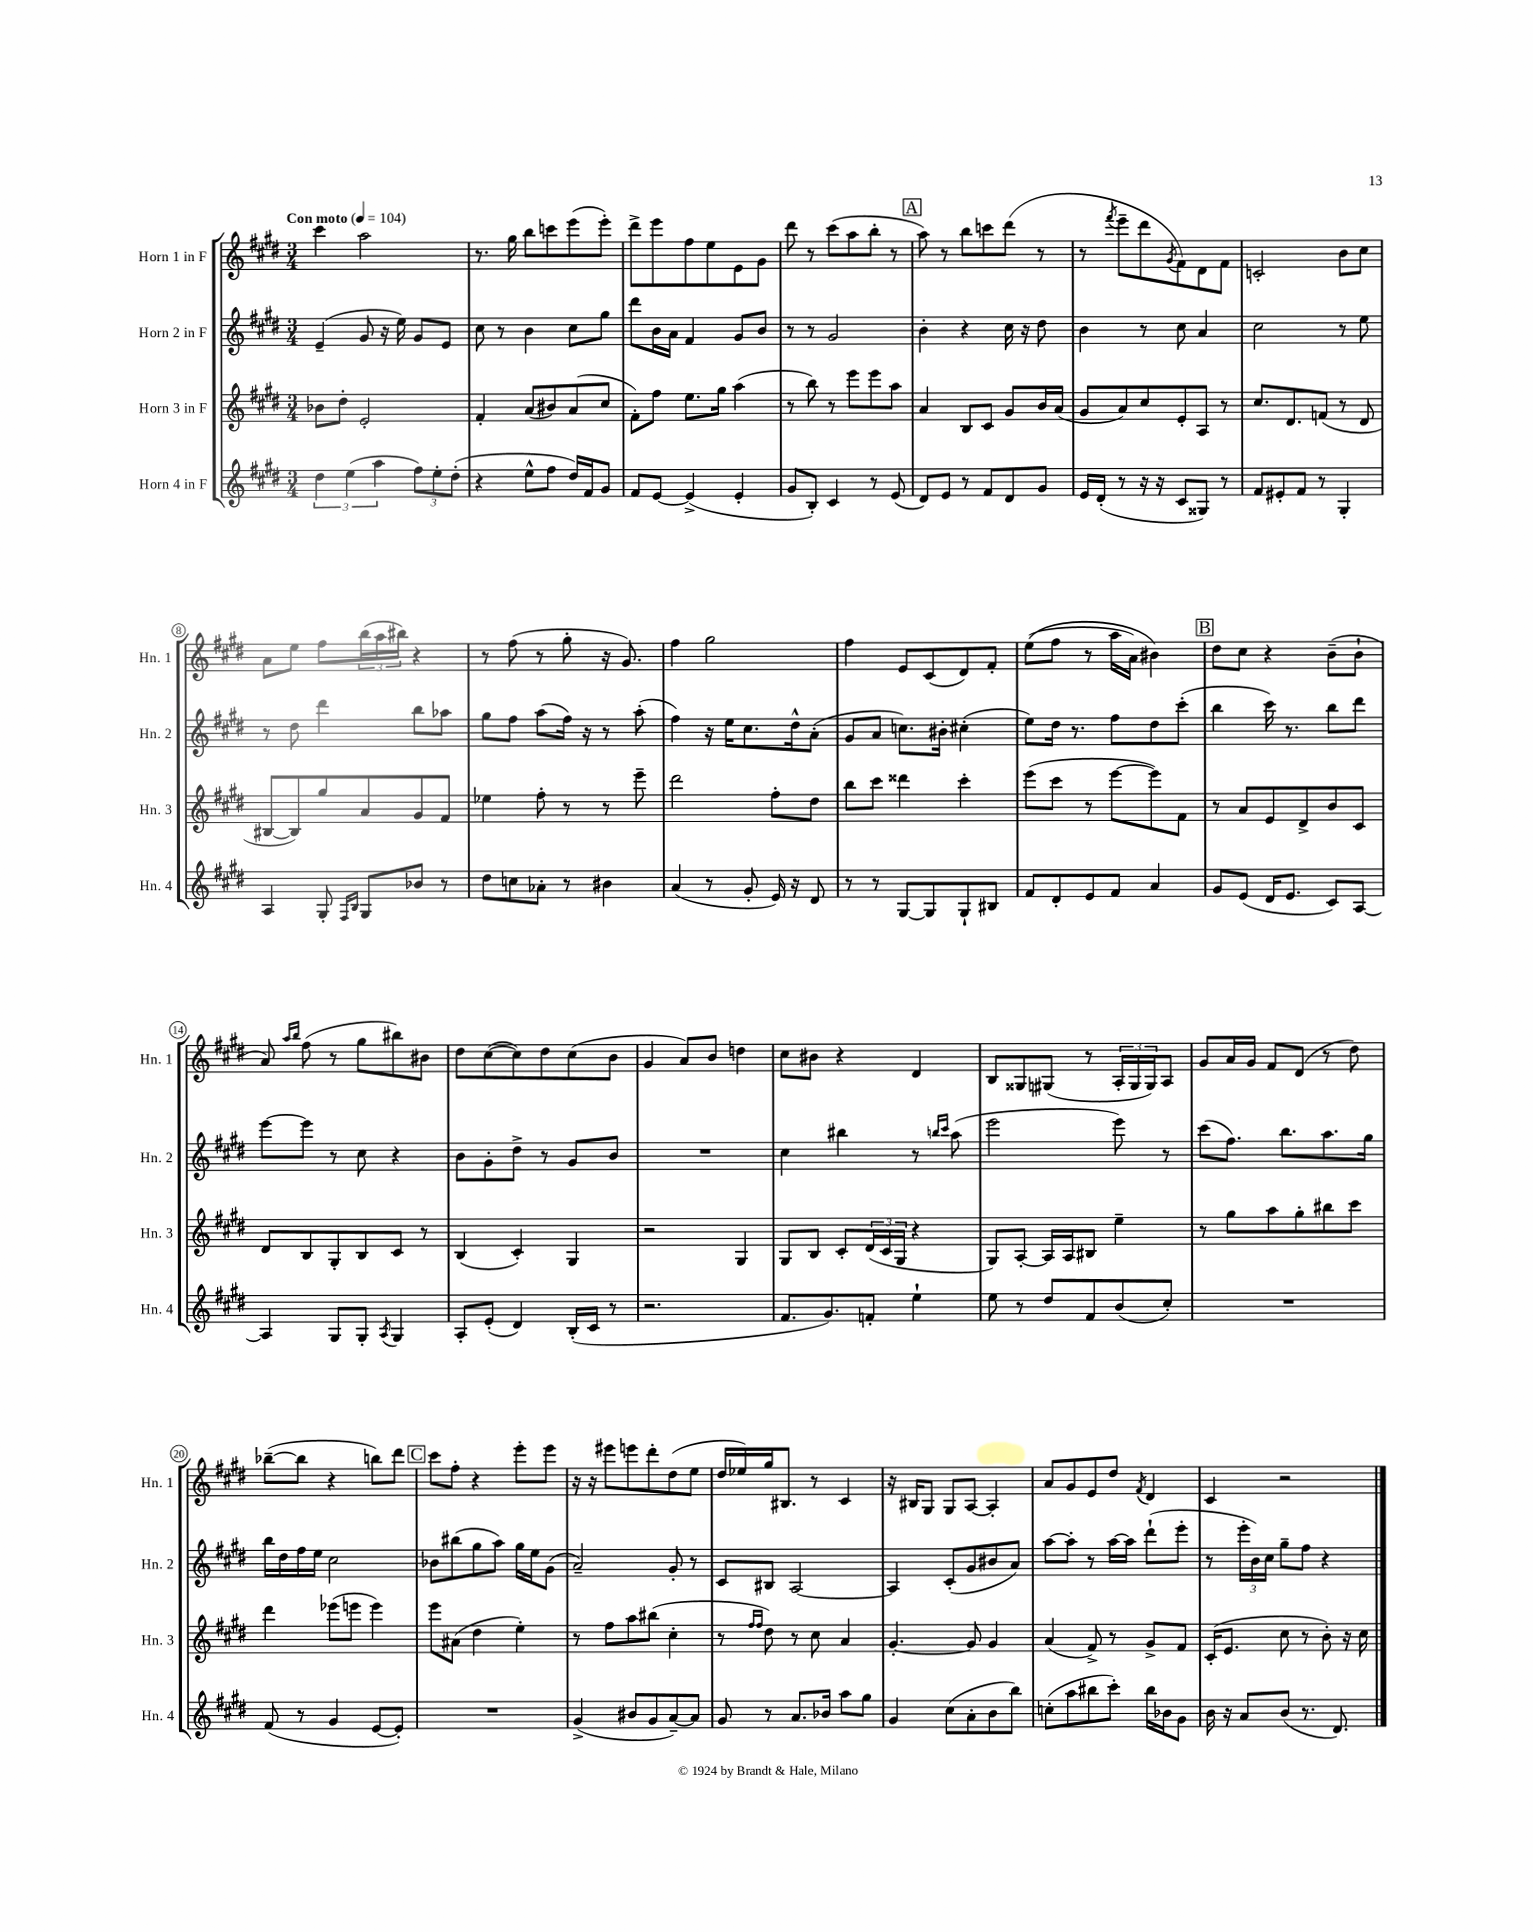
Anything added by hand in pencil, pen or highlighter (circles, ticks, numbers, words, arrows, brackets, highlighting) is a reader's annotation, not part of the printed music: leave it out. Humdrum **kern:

**kern	**kern	**kern	**kern
*part4	*part3	*part2	*part1
*staff4	*staff3	*staff2	*staff1
*I"Horn 4 in F	*I"Horn 3 in F	*I"Horn 2 in F	*I"Horn 1 in F
*I'Hn. 4	*I'Hn. 3	*I'Hn. 2	*I'Hn. 1
*clefG2	*clefG2	*clefG2	*clefG2
*k[f#c#g#d#]	*k[f#c#g#d#]	*k[f#c#g#d#]	*k[f#c#g#d#]
*M3/4	*M3/4	*M3/4	*M3/4
*MM104	*MM104	*MM104	*MM104
=1	=1	=1	=1
!	!	!	!LO:TX:a:B:t=Con moto
6dd#\	8b-X\L	(4e~/	4ccc#\
.	8dd#'\J	.	.
(6ee\	.	.	.
.	2e'/	8g#/	2aa\
6aa\	.	.	.
.	.	16r	.
.	.	16ee\)	.
12ff#\L)	.	8g#/L	.
12ee'\	.	.	.
.	.	8e/J	.
(12dd#'\J	.	.	.
=2	=2	=2	=2
4r	4f#'/	8cc#\	8.r
.	.	8r	.
.	.	.	16gg#\
8ee^^\L	(8a/L	4b\	8bb\L
8ff#\J	8b#X/)	.	8cccn\
16dd#/LL)	(8a/	8cc#\L	(8eee\
16f#/J	.	.	.
8g#/J	8cc#/J	8gg#\J	8eee'\J)
=3	=3	=3	=3
8f#/L	8f#'\L)	8ddd#\L	8ddd#^\L
[8e/J	8ff#\J	16b\L	8eee\
.	.	16a\JJ	.
(4e^/]	8.ee\L	4f#/	8ff#\
.	.	.	8ee\
.	16gg#\Jk	.	.
4e'/	(4aa\	8g#/L	8e\
.	.	8b/J	8g#\J
=4	=4	=4	=4
8g#/L	8r	8r	8ddd#\
8B'/J)	8bb\)	8r	8r
4c#/	8r	2g#/	(8ccc#\L
.	8eee\L	.	8aa\
8r	8eee\	.	8bb'\J
(8e/	8aa\J	.	8r
!!LO:REH:place=s1:t=A
=5	=5	=5	=5
8d#/L)	4a/	4b'\	8aa\)
8e/J	.	.	8r
8r	8B/L	4r	8bb\L
8f#/L	8c#/J	.	8cccn\
8d#/	8g#/L	16cc#\	(8ddd#\J
.	.	16r	.
8g#/J	16b/L	8dd#\	8r
.	(16a/JJ	.	.
=6	=6	=6	=6
16e/LL	8g#/L	4b\	8r
(16d#'/JJ	.	.	.
.	.	.	8qfff#/
8r	8a/)	.	8eee~\L
16r	8cc#/	8r	8ddd#\
16r	.	.	.
.	.	.	8qg#/
8c#/L	8e'/	8cc#\	8f#\)
8G##X/J)	8A/J	4a/	8d#\
8r	8r	.	8f#\J
=7	=7	=7	=7
8f#/L	8.cc#/L	2cc#\	2cn'/
8e#X'/	.	.	.
.	8.d#/	.	.
8f#/J	.	.	.
8r	(8fn/J	.	.
4G#'/	8r	8r	8b\L
.	8d#/	8ee\	8cc#\J
!!LO:LB:g=z
=8	=8	=8	=8
4A/	[8B#X/L	8r	8a\L
.	8B#/])	8dd#\	8ee\J
8G#'/	8gg#/	4ddd#\	8ff#\L
16qqF#/LL	.	.	.
16qqB/JJ	.	.	.
8G#/L	8a/	.	(24bb\L
.	.	.	24aa\
.	.	.	24bb#X\JJ)
8b-X/J	8g#/	8bb\L	4r
8r	8f#/J	8aa-X\J	.
=9	=9	=9	=9
8dd#\L	4ee-X\	8gg#\L	8r
8ccn\	.	8ff#\J	(8ff#\
8a-X'\J	8ff#'\	(8aa\L	8r
8r	8r	16ff#\Jk)	8gg#'\
.	.	16r	.
4b#X\	8r	8r	16r
.	.	.	8.g#/)
.	8eee~\	(8aa'\	.
=10	=10	=10	=10
(4a/	2ddd#\	4ff#\)	4ff#\
8r	.	16r	2gg#\
.	.	16ee\KL	.
8g#'/	.	8.cc#\	.
16e/)	8ff#'\L	.	.
16r	.	16dd#^^\k	.
8d#/	8dd#\J	(8a'\J	.
=11	=11	=11	=11
8r	8bb\L	8g#/L	4ff#\
8r	8ccc#\J	8a/J	.
[8G#/L	4ddd##X\	8.ccn\L)	8e/L
8G#/]	.	.	(8c#/
.	.	16b#X'\Jk	.
8G#`/	4ccc#'\	(4cc#X'\	8d#/)
8B#X/J	.	.	8f#'/J
=12	=12	=12	=12
8f#/L	(8eee\L	8ee\L)	((8ee\L
8d#'/	8ccc#\J	16dd#\Jk	8ff#\J
.	.	8.r	.
8e/	8r	.	8r
8f#/J	[8eee\L	8ff#\L	16aa\LL
.	.	.	16a\JJ)
4a/	8eee\])	8dd#\	4b#X\)
.	8f#\J	(8ccc#'\J	.
!!LO:REH:place=s1:t=B
=13	=13	=13	=13
8g#/L	8r	4bb\	8dd#\L
(8e/J	8a/L	.	8cc#\J
16d#/KL	8e/	16ccc#\)	4r
8.e/J	.	8.r	.
.	8d#^/	.	.
8c#/L)	8b/	8bb\L	(8b~\L
[8A/J	8c#/J	8ddd#\J	8b`\J
!!LO:LB:g=z
=14	=14	=14	=14
4A/]	8d#/L	[8eee\L	8a/)
.	.	.	16qqaa/LL
.	.	.	16qqbb/JJ
.	8B/	8eee\J]	(8ff#\
8G#/L	8G#'/	8r	8r
8G#'/J	8B/	8cc#\	8gg#\L
8qA/	.	.	.
4G#/	8c#/J	4r	8bb#X\)
.	8r	.	8b#X\J
=15	=15	=15	=15
8A'/L	(4B/	8b\L	8dd#\L
(8e'/J	.	8g#'\	([8cc#\
4d#/)	4c#'/)	8dd#^\J	8cc#\])
.	.	8r	8dd#\
(16B'/LL	4G#/	8g#/L	(8cc#\
16c#/JJ	.	.	.
8r	.	8b/J	8b\J
=16	=16	=16	=16
2.r	2r	2.r	4g#/
.	.	.	8a/L)
.	.	.	8b/J
.	4G#/	.	4ddn\
=17	=17	=17	=17
8.f#/L	8G#/L	4cc#\	8cc#\L
.	8B/J	.	8b#X\J
8.g#/)	.	.	.
.	8c#'/L	4bb#X\	4r
8fn'/J	(24d#/L	.	.
.	24c#/	.	.
.	24G#/JJ	.	.
4ee`\	4r	8r	4d#/
.	.	16qqbbn/LL	.
.	.	16qqccc#/JJ	.
.	.	(8aa\	.
=18	=18	=18	=18
8ee\	8G#/L)	2eee\	8B/L
8r	[8A'/J	.	8G##X/
8dd#/L	16A/LL]	.	(8G#X/J
.	16A/J	.	.
8f#/	8B#X/J	.	8r
(8b/	4ee~\	8eee\)	24A'/LL
.	.	.	24G#/
.	.	.	24G#/J)
8cc#'/J)	.	8r	8A/J
=19	=19	=19	=19
2.r	8r	(8ccc#\L	8g#/L
.	8gg#\L	8.ff#\J)	16a/L
.	.	.	16g#/JJ
.	8aa\	.	8f#/L
.	.	8.bb\L	.
.	8gg#'\	.	(8d#/J
.	8bb#X\	8.aa\	8r
.	8ccc#\J	.	8dd#\)
.	.	16gg#\Jk	.
!!LO:LB:g=z
=20	=20	=20	=20
(8f#/	4ddd#\	16bb\LL	([8bb-X~\L
.	.	16dd#\	.
8r	.	16ff#\	8bb-\J]
.	.	16ee\JJ	.
4g#/	(8eee-X\L	2cc#\	4r
.	8eeen\J	.	.
[8e/L	4eee\)	.	8bbn\L)
8e'/J])	.	.	8ddd#\J
!!LO:REH:place=s1:t=C
=21	=21	=21	=21
2.r	8eee\L	8b-X\L	8ccc#\L
.	(8a#X\J	(8bb#X\	8ff#'\J
.	4dd#\	8gg#\	4r
.	.	8aa\J)	.
.	4ee'\)	16gg#\LL	8eee'\L
.	.	16ee\J	.
.	.	(8g#\J	8eee\J
=22	=22	=22	=22
(4g#^/	8r	2a~/)	16r
.	.	.	16r
.	8ff#\L	.	8eee#X\L
8b#X/L	8aa\	.	8eeen\
8g#/	(8bb#X\J	.	8ddd#'\
[8a~/)	4cc#'\	8g#'/	(8dd#\
8a/J]	.	8r	8ee\J
=23	=23	=23	=23
8g#/	8r	8c#/L	16dd#/LL
.	.	.	16ee-X/)
.	16qqff#/LL	.	.
.	16qqff#/JJ	.	.
8r	8dd#\)	8B#X/J	16gg#/J
.	.	.	8.B#X/J
8.a/L	8r	[2A/	.
.	8cc#\	.	8r
16b-X/Jk	.	.	.
8aa\L	4a/	.	4c#/
8gg#\J	.	.	.
=24	=24	=24	=24
4g#/	[4.g#'/	4A/]	16r
.	.	.	16B#X/KL
.	.	.	8G#/J
(8cc#\L	.	(8c#'/L	8G#/L
8a'\	8g#/]	8g#/	[8A/J
8b\	4g#/	8b#X/	4A'/]
8bb\J)	.	8a/J)	.
=25	=25	=25	=25
(8ccn'\L	(4a/	[8aa\L	8a/L
8aa\	.	8aa'\J]	8g#/
8bb#X\	8f#^/)	8r	8e/
8ccc#'\J)	8r	[16aa\LL	8dd#/J
.	.	16aa\JJ]	.
.	.	.	8qf#/
16bb#\LL	8g#^/L	(8ddd#`\L	4d#/
16b-X\J	.	.	.
8g#\J	8f#/J	8eee'\J	.
=26	=26	=26	=26
16b\	(16c#'/KL	8r	4c#/
16r	8.e/J	.	.
8a/L	.	24eee'\LL	.
.	.	24b\)	.
.	.	24cc#\JJ	.
(8b/J	8cc#\	8gg#~\L	2r
8.r	8r	8ff#\J	.
.	8b'\)	4r	.
8.d#/)	.	.	.
.	16r	.	.
.	16cc#\	.	.
==	==	==	==
*-	*-	*-	*-
